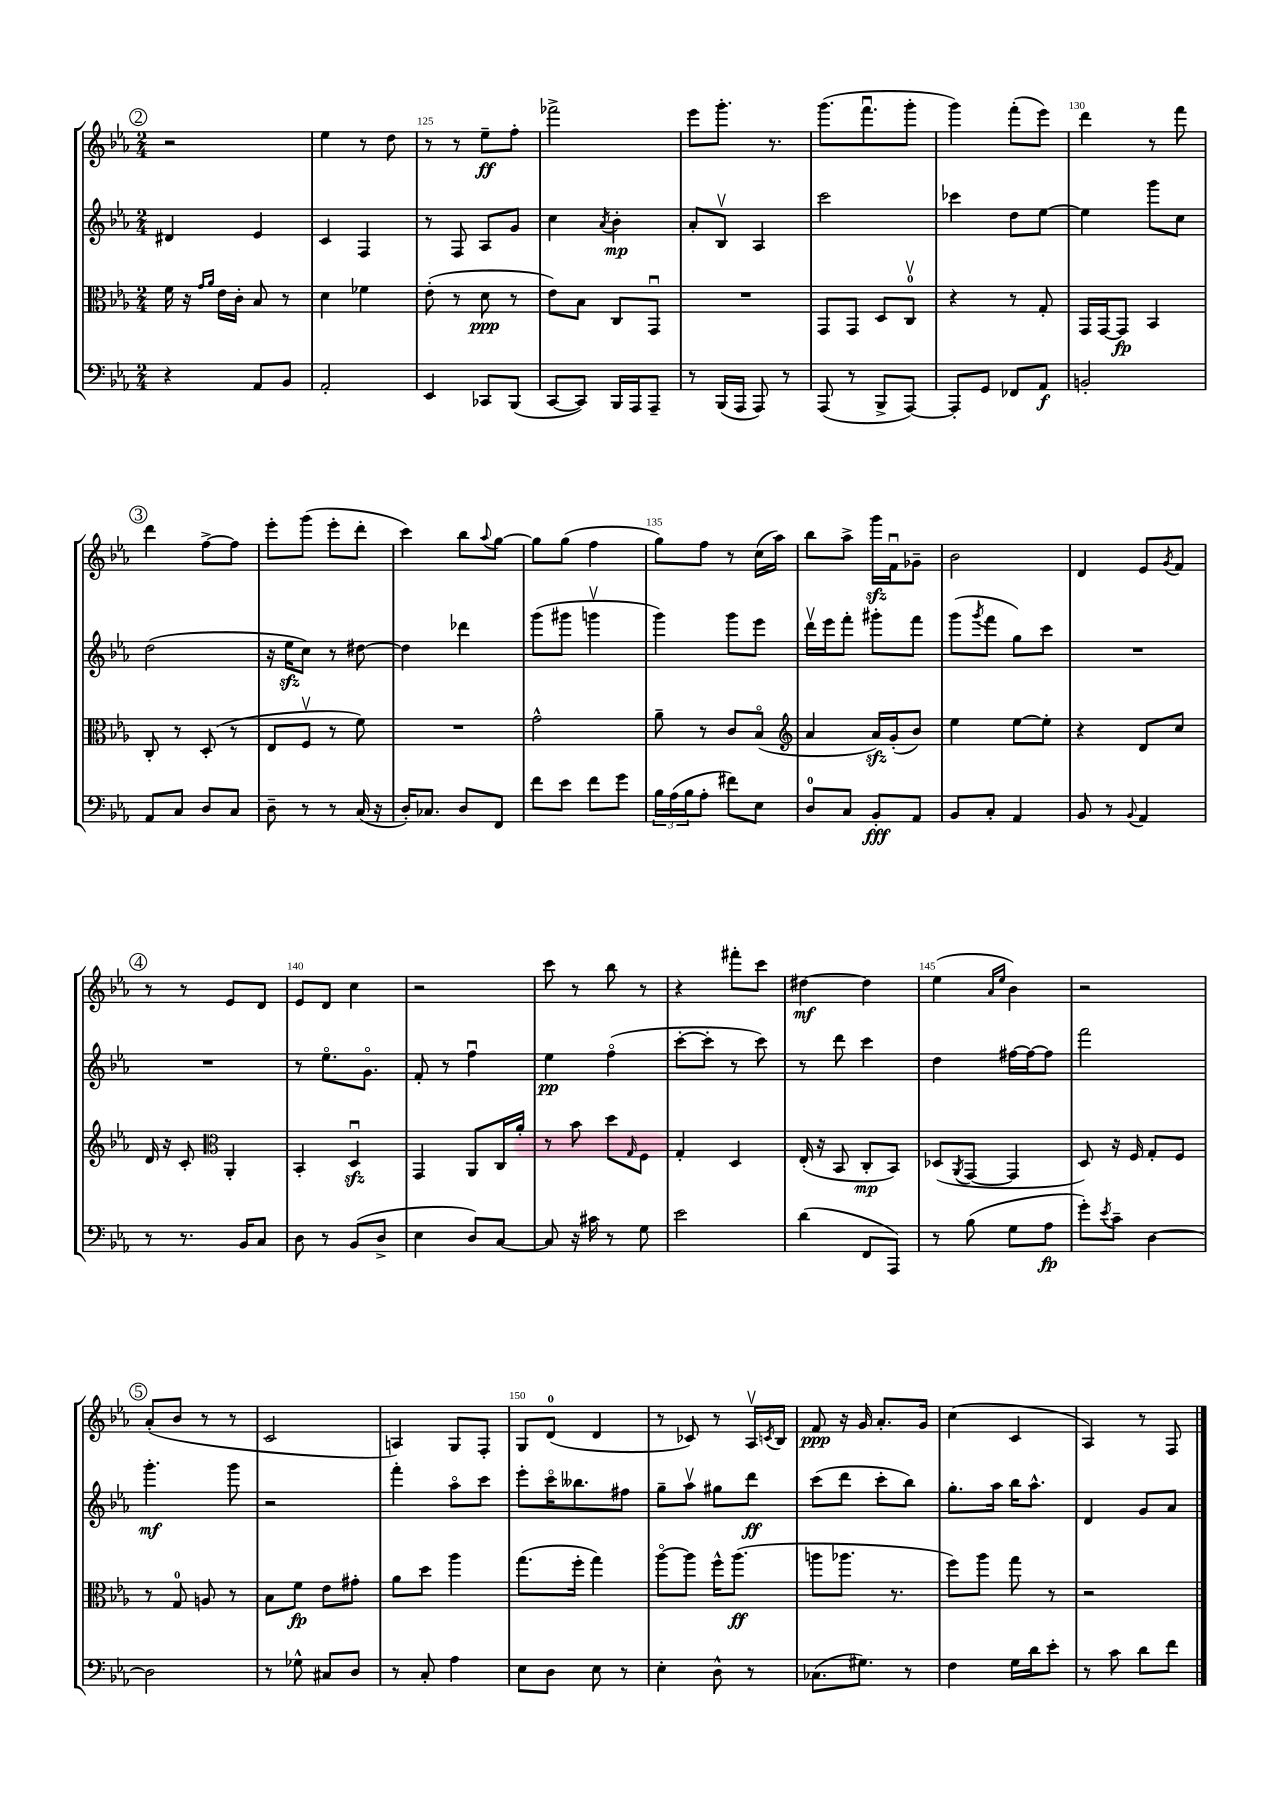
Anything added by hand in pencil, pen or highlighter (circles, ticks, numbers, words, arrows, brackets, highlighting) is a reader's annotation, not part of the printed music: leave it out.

**kern	**kern	**kern	**kern
*staff4	*staff3	*staff2	*staff1
*clefF4	*clefC3	*clefG2	*clefG2
*k[b-e-a-]	*k[b-e-a-]	*k[b-e-a-]	*k[b-e-a-]
*M2/4	*M2/4	*M2/4	*M2/4
4r	16f	4d#	2r
.	16r	.	.
.	16qqg	.	.
.	16qqa-	.	.
.	16e-	.	.
.	16c'	.	.
8AA-	8B-	4e-	.
8BB-	8r	.	.
=	=	=	=
2AA-'	4d	4c	4ee-
.	4f-	4F	8r
.	.	.	8dd
=	=	=	=
4EE-	(8e-'	8r	8r
.	8r	8F	8r
8CC-	8d	8A-	8ee-~
(8BBB-	8r	8g	8ff'
=	=	=	=
[8CC	8e-)	4cc	2fff-^
8CC])	8B-	.	.
.	.	8qa-	.
16BBB-	8C	4b-'	.
16AAA-	.	.	.
8AAA-~	8GGu	.	.
=	=	=	=
8r	2r	8a-'	8eee-
(16BBB-	.	8B-v	8.ggg'
16AAA-	.	.	.
8AAA-)	.	4A-	.
.	.	.	8.r
8r	.	.	.
=	=	=	=
(8AAA-	8GG	2ccc	(8.ggg
8r	8GG	.	.
.	.	.	8.fffu
8BBB-^	8D	.	.
[8AAA-)	8Cv	.	8ggg'
=	=	=	=
8AAA-']	4r	4ccc-	4ggg)
8GG	.	.	.
8FF-	8r	8dd	(8fff'
8AA-	8G'	[8ee-	8eee-)
=	=	=	=
2BB'	16GG	4ee-]	4ddd
.	[16GG	.	.
.	8GG]	.	.
.	4BB-	8ggg	8r
.	.	8cc	8fff
=	=	=	=
8AA-	8C'	(2dd	4ddd
8C	8r	.	.
8D	(8D'	.	[8ff^
8C	8r	.	8ff]
=	=	=	=
8D~	8E-	16r	8eee-'
.	.	16ee-	.
8r	8Fv	8cc)	(8ggg
8r	8r	8r	8eee-'
(16C	8f)	[8dd#	8ddd'
16r	.	.	.
=	=	=	=
16D')	2r	4dd#]	4ccc)
8.C-	.	.	.
8D	.	4ddd-	8bb-
.	.	.	8qqaa-
8FF	.	.	[8gg
=	=	=	=
8f	2g^^	(8ggg	8gg]
8e-	.	8ggg#	(8gg
8f	.	4gggv	4ff
8g	.	.	.
=	=	=	=
24B-	8a-~	4ggg)	8gg)
(24A-	.	.	.
24B-	.	.	.
8A-'	8r	.	8ff
8f#)	8c	8ggg	8r
8E-	(8B-o	8eee-	(16cc
.	.	.	16aa-)
=	=	=	=
*	*clefG2	*	*
8D	4a-	16dddv	8bb-
.	.	16eee-	.
8C	.	8fff'	8aa-^
8BB-'	16a-)	8ggg#'	16ggg
.	(16g'	.	16fu
8AA-	8b-)	8fff	8g-~
=	=	=	=
8BB-	4ee-	(8ggg	2b-
.	.	8qggg	.
8C'	.	8fff	.
4AA-	[8ee-	8gg)	.
.	8ee-']	8ccc	.
=	=	=	=
8BB-	4r	2r	4d
8r	.	.	.
8qqBB-	.	.	.
4AA-	8d	.	8e-
.	.	.	8qg
.	8cc	.	8f
=	=	=	=
8r	16d	2r	8r
.	16r	.	.
8.r	8c'	.	8r
*	*clefC3	*	*
.	4AA-'	.	8e-
16BB-	.	.	.
8C	.	.	8d
=	=	=	=
8D	4BB-'	8r	8e-
8r	.	8.ee-o	8d
(8BB-	4Du	.	4cc
.	.	8.go	.
8D^	.	.	.
=	=	=	=
4E-	4GG	8f'	2r
.	.	8r	.
8D)	8AA-	4ffu	.
[8C	16C	.	.
.	16a-'	.	.
=	=	=	=
8C]	8r	4ee-	8ccc
16r	8b-	.	8r
16c#	.	.	.
8r	8dd	(4ffo	8bb-
.	16qqG	.	.
8G	8F	.	8r
=	=	=	=
2e-	4G'	[8ccc'	4r
.	.	8ccc']	.
.	4D	8r	8fff#'
.	.	8ccc)	8ccc
=	=	=	=
(4d	(16E-'	8r	[4dd#
.	16r	.	.
.	8BB-	8ddd	.
8FF	8C'	4ccc	4dd#]
8AAA-)	8BB-)	.	.
=	=	=	=
8r	(8D-	4dd	(4ee-
.	8qAA-	.	.
(8B-	[8GG	.	.
.	.	.	16qqa-
.	.	.	16qqee-
8G	4GG]	[16ff#	4b-)
.	.	16ff#_	.
8A-	.	8ff#]	.
=	=	=	=
8g')	8D)	2fff	2r
8qe-	.	.	.
8c~	16r	.	.
.	16F	.	.
[4D	8G'	.	.
.	8F	.	.
=	=	=	=
2D]	8r	4.ggg'	(8a-'
.	8G	.	8b-
.	8A	.	8r
.	8r	8ggg	8r
=	=	=	=
8r	8B-	2r	2c
8G-^^	8f	.	.
8C#	8e-	.	.
8D	8g#'	.	.
=	=	=	=
8r	8a-	4fff'	4A)
8C'	8dd	.	.
4A-	4aa-	8aa-o	8G
.	.	8ccc	8F'
=	=	=	=
8E-	(8.gg	8eee-'	8G
8D	.	16ccco	(8d
.	16ff'	8.bb--	.
8E-	4gg)	.	4d
8r	.	8ff#	.
=	=	=	=
4E-'	[8aa-o	8gg~	8r
.	8aa-]	8aa-v	8c-)
8D^^	16ff^^	8gg#	8r
.	(8.aa-	.	.
8r	.	8ddd	16A-v
.	.	.	8qc
.	.	.	16B-
=	=	=	=
(8.C-	8aa	(8ccc	8f
.	8.aa-	8ddd	16r
8.G#)	.	.	16g
.	.	8ccc'	8.a-'
.	8.r	.	.
8r	.	8bb-)	.
.	.	.	16g
=	=	=	=
4F	8ff)	8.gg'	(4cc
.	8aa-	.	.
.	.	16aa-	.
16G	8gg	16bb-	4c
16d	.	8.aa-^^	.
8e-'	8r	.	.
=	=	=	=
8r	2r	4d	4A-)
8c	.	.	.
8d	.	8g	8r
8f	.	8a-	8F
==	==	==	==
*-	*-	*-	*-
